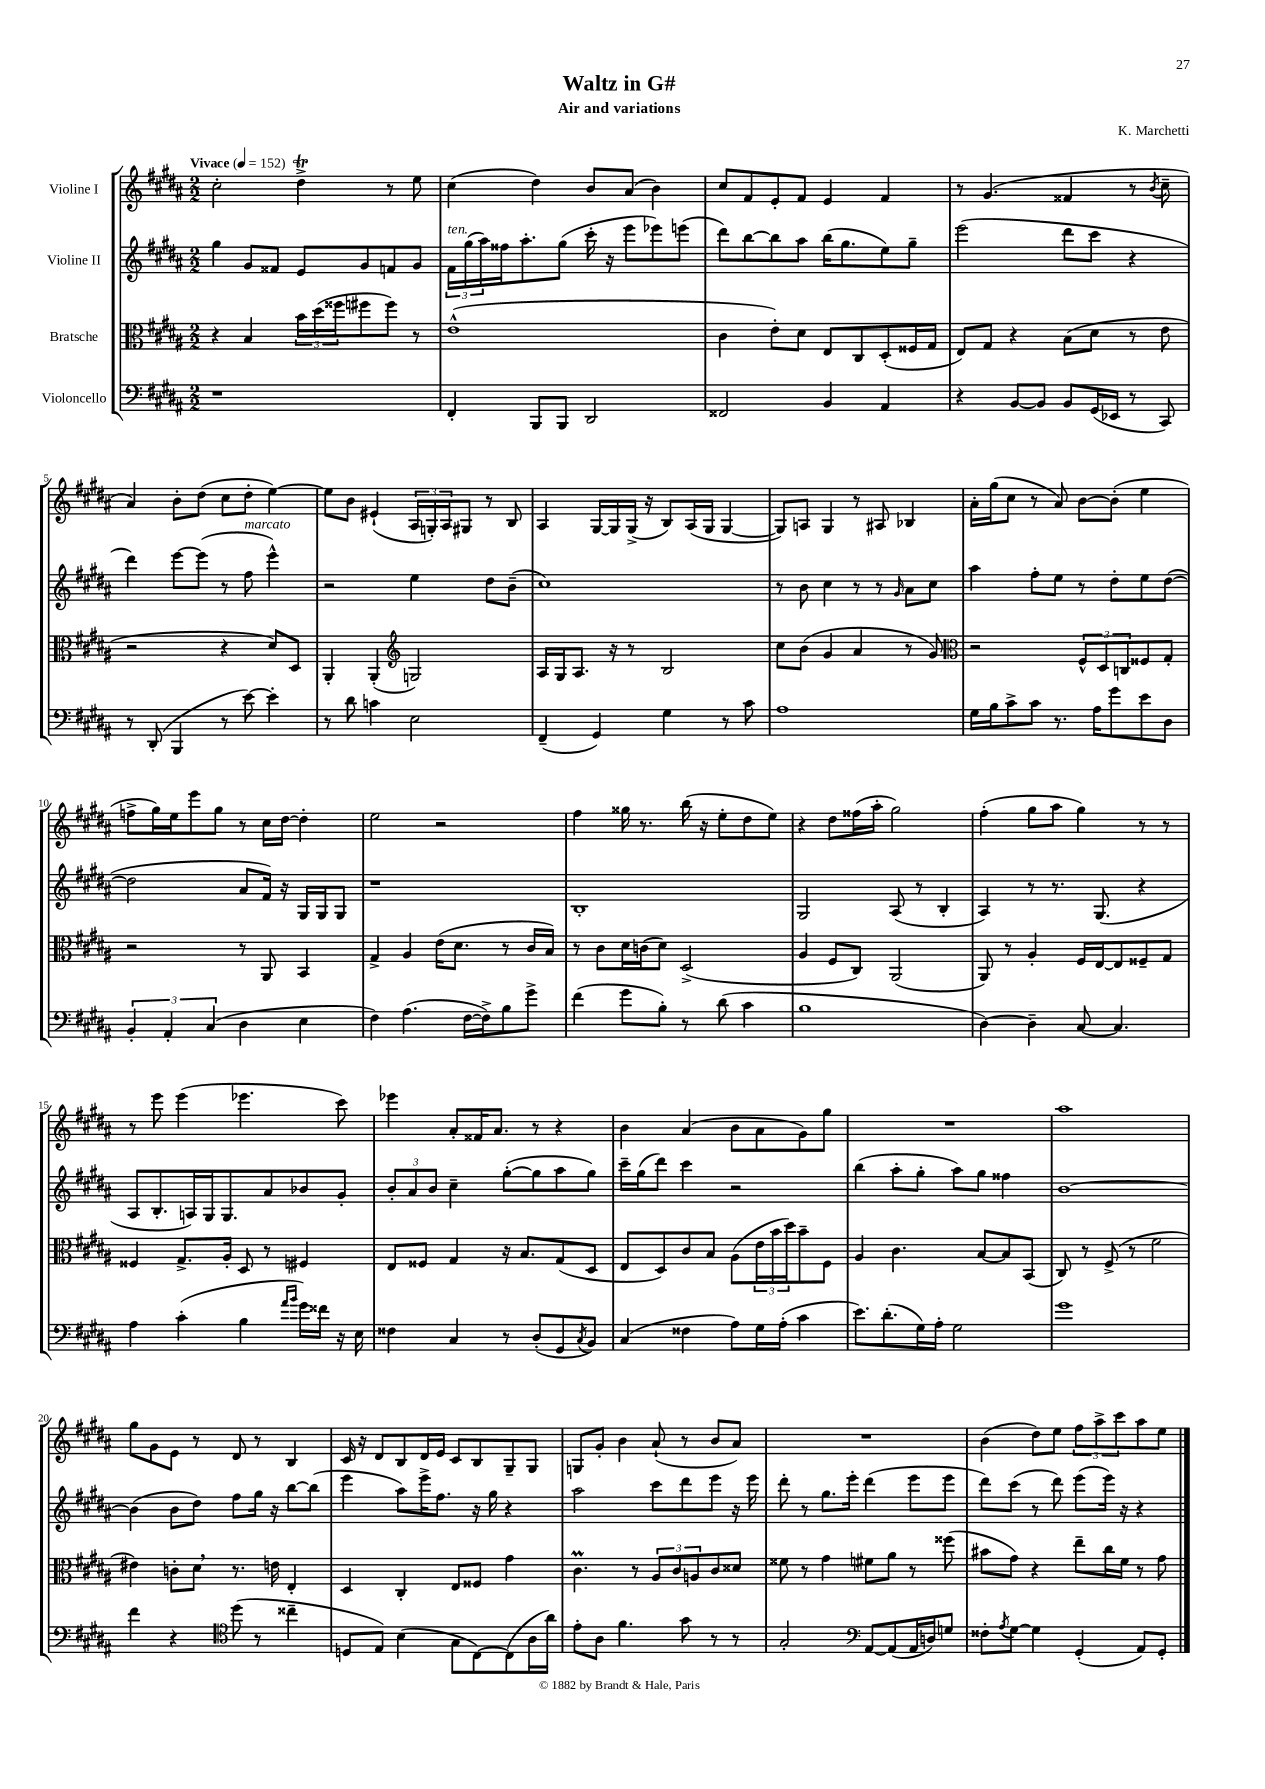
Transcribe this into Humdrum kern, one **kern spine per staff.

**kern	**kern	**kern	**kern
*part4	*part3	*part2	*part1
*staff4	*staff3	*staff2	*staff1
*I"Violoncello	*I"Bratsche	*I"Violine II	*I"Violine I
*clefF4	*clefC3	*clefG2	*clefG2
*k[f#c#g#d#a#]	*k[f#c#g#d#a#]	*k[f#c#g#d#a#]	*k[f#c#g#d#a#]
*M2/2	*M2/2	*M2/2	*M2/2
*MM152	*MM152	*MM152	*MM152
=1	=1	=1	=1
!	!	!	!LO:TX:a:B:t=Vivace
1r	4r	4gg#\	2cc#'\
.	4B/	8g#/L	.
.	.	8f##X/J	.
.	24b\LL	8e/L	4dd#t^\
.	(24dd#\	.	.
.	24ff##X\J	.	.
.	8ff#X\	8g#/	.
.	8ff#\J)	8fn/	8r
.	8r	8g#/J	8ee\
=2	=2	=2	=2
!	!	!LO:TX:a:i:t=ten.	!
4FF#'/	(1e^^	24f#\LL	(4cc#\
.	.	(24gg#\	.
.	.	24aa#\)	.
.	.	16ff##X\J	.
.	.	8.aa#'\	.
8BBB/L	.	.	4dd#\)
8BBB/J	.	(8gg#\J	.
2DD#/	.	16ccc#'\	8b/L
.	.	16r	.
.	.	8eee\L	(8a#/J
.	.	8eee-X\)	4b\)
.	.	(8eeen\J	.
=3	=3	=3	=3
2FF##X/	4c#\	8ddd#\L)	8cc#/L
.	.	[8bb\	8f#/
.	8e'\L)	8bb\]	8e'/
.	8d#\J	8aa#\J	8f#/J
4BB/	8E/L	(16bb\KL	4e/
.	.	8.gg#\	.
.	8C#/	.	.
4AA#/	(8D#'/	8ee\)	4f#/
.	16F##X/L	8gg#~\J	.
.	16G#/JJ	.	.
=4	=4	=4	=4
4r	8E/L)	(2eee\	8r
.	8G#/J	.	(4.g#/
[8BB/L	4r	.	.
8BB/J]	.	.	.
8BB/L	(8B\L	8ddd#\L	4f##X/
(16GG#/L	8d#\J	8ccc#\J	.
16EE-X/JJ	.	.	.
8r	8r	4r	8r
.	.	.	8qb/
8CC#/)	8e\	.	8cc#~\
!!LO:LB:g=z
=5	=5	=5	=5
8r	2r	4ddd#\)	4a#/)
(8DD#'/	.	.	.
4BBB/	.	[8eee\L	8b'\L
.	.	(8eee\J]	(8dd#\J
8r	4r	8r	8cc#\L
!	!	!LO:TX:a:i:t=marcato	!
[8e\)	.	8ff#\	8dd#'\J
4e'\]	8d#/L)	4eee^^\)	[4ee\)
.	8D#/J	.	.
=6	=6	=6	=6
8r	4AA#'/	2r	8ee\L]
8d#\	.	.	8b\J
4cn\	(4AA#'/	.	(4e#X`/
*	*clefG2	*	*
2E\	2Gn/)	4ee\	24A#/LL
.	.	.	24Gn'/)
.	.	.	24A#/J
.	.	.	8G#X/J
.	.	8dd#\L	8r
.	.	(8b~\J	8B/
=7	=7	=7	=7
(4FF#~/	16A#/LL	1cc#)	4A#/
.	16G#/J	.	.
.	8.A#/J	.	.
4GG#/)	.	.	[16G#/LL
.	16r	.	16G#/]
.	8r	.	(16G#^/JJ
.	.	.	16r
4G#\	2B/	.	8B/L)
.	.	.	(16A#/L
.	.	.	16G#/JJ
8r	.	.	[4G#/
8c#\	.	.	.
=8	=8	=8	=8
1A#	8cc#\L	8r	8G#/L])
.	(8b\J	8b\	8An/J
.	4g#/	4cc#\	4G#/
.	4a#/	8r	8r
.	.	8r	8A#X/
.	.	16qqg#/	.
.	8r	8a#\L	4B-X/
.	8g#/)	8cc#\J	.
=9	=9	=9	=9
*	*clefC3	*	*
16G#\LL	2r	4aa#\	16a#'\LL
16B\J	.	.	(16gg#\J
8c#^\	.	.	8cc#\J
8c#\J	.	8ff#'\L	8r
8.r	.	8ee\J	8a#/)
.	12F#^^/L	8r	[8b\L
16A#\KL	.	.	.
.	12D#/	.	.
8g#\	.	8dd#'\L	(8b'\J]
.	12Cn/	.	.
8e\	8F##X/	8ee\	4ee\
8D#\J	8G#'/J	([8dd#\J	.
!!LO:LB:g=z
=10	=10	=10	=10
6BB'/	2r	2dd#\]	8ffn^\L
.	.	.	16gg#\L)
6AA#'/	.	.	.
.	.	.	16ee\J
.	.	.	8eee\
(6C#/	.	.	.
.	.	.	8gg#\J
4D#\	8r	8a#/L	8r
.	8AA#/	16f#/Jk)	16cc#\LL
.	.	16r	[16dd#\JJ
4E\	4BB/	16G#/LL	4dd#'\]
.	.	16G#/J	.
.	.	8G#/J	.
=11	=11	=11	=11
4F#\)	4G#^/	1r	2ee\
(4.A#\	4A#/	.	.
.	(16e\KL	.	2r
.	8.d#\J	.	.
[16F#\LL	.	.	.
16F#^\J])	.	.	.
8B\	8r	.	.
8g#^\J	16c#/LL	.	.
.	16B/JJ)	.	.
=12	=12	=12	=12
(4f#\	8r	1B'	4ff#\
.	8c#\L	.	.
8g#\L	16d#\L	.	16gg##X\
.	(16cn\J	.	8.r
8B'\J)	8d#\J)	.	.
8r	(2D#^/	.	(16bb\
.	.	.	16r
(8d#\	.	.	8ee'\L
4c#\	.	.	8dd#\
.	.	.	8ee\J)
=13	=13	=13	=13
1B	4A#/	2G#/	4r
.	8F#/L	.	8dd#\L
.	8C#/J)	.	(16ff##X\L
.	.	.	16aa#'\JJ
.	(2AA#/	(8A#/	2gg#\)
.	.	8r	.
.	.	4B'/	.
=14	=14	=14	=14
[4D#\)	8AA#/)	4A#/)	(4ff#'\
.	8r	.	.
4D#~\]	4A#'/	8r	8gg#\L
.	.	8.r	8aa#\J
[8C#/	16F#/LL	.	4gg#\)
.	[16E/J	(8.G#/	.
4.C#/]	8E/]	.	.
.	8F##X~/	4r	8r
.	8G#/J	.	8r
!!LO:LB:g=z
=15	=15	=15	=15
4A#\	4F##X/	8A#/L	8r
.	.	8.B'/	8eee\
(4c#'\	8.G#^/L	.	(4eee\
.	.	16An/L)	.
.	.	16G#/J	.
.	16A#'/Jk	8.G#/	.
4B\	8D#/	.	4.eee-X\
.	8r	8a#/	.
16qqa#/LL	.	.	.
16qqb/JJ	.	.	.
16g#\LL)	4F#X/	8b-X/	.
16f##X\JJ	.	.	.
16r	.	8g#'/J	8ccc#\)
16E\	.	.	.
=16	=16	=16	=16
4F##X\	8E/L	12b'/L	4eee-X\
.	.	12a#/	.
.	8F##X/J	.	.
.	.	12b/J	.
4C#/	4G#/	4cc#~\	8a#'/L
.	.	.	16f##X/K
.	.	.	8.a#/J
8r	16r	([8gg#'\L	.
.	8.B/L	.	.
(8D#'/L	.	8gg#\]	8r
8GG#/	(8G#/	8aa#\	4r
8qC#/	.	.	.
8BB/J)	8D#/J	8gg#\J)	.
=17	=17	=17	=17
(4C#/	8E/L	16ccc#~\LL	4b\
.	.	(16gg#\J	.
.	8D#/)	8ddd#\J)	.
4F##X\	8c#/	4ccc#\	(4a#/
.	8B/J	.	.
8A#\L)	(8A#\L	2r	8b\L
16G#\L	24e\L	.	8a#\
.	24b\	.	.
(16A#'\JJ	.	.	.
.	24dd#\J)	.	.
4c#\	8b~\	.	8g#\)
.	8F#\J	.	8gg#\J
=18	=18	=18	=18
8.e\L)	4A#/	(4bb\	1r
(8.d#'\	.	.	.
.	4.c#\	8aa#'\L	.
16G#\L)	.	8gg#'\J	.
16A#'\JJ	.	.	.
2G#\	.	8aa#\L)	.
.	[8B/L	8gg#\J	.
.	8B/]	4ff##X\	.
.	(8BB/J	.	.
=19	=19	=19	=19
1g#	8C#/)	[1b	1aa#
.	8r	.	.
.	(8F#^/	.	.
.	8r	.	.
.	2f#\	.	.
!!LO:LB:g=z
=20	=20	=20	=20
4f#\	4e#X\)	(4b\]	8gg#\L
.	.	.	8g#\
4r	8cn'\L	8b\L	8e\J
.	8d#,\J	8dd#\J)	8r
*clefC4	*	*	*
(8dd#\	8.r	8ff#\L	8d#/
8r	.	16gg#\Jk	8r
.	16en\	16r	.
4cc##X~\	4E'/	[8bb\L	4B/
.	.	(8bb\J]	.
=21	=21	=21	=21
8Dn/L	4D#/	4eee\	16c#/
.	.	.	16r
8E/J)	.	.	8d#/L
(4B\	4C#'/	8aa#\L)	8B/
.	.	16eee^\K	16d#/L
.	.	8.ff#\J	16e/JJ
8G#\L	8E/L	.	8c#/L
[8C#\)	8F##X/J	16r	8B/
.	.	16gg#\	.
(8C#\]	4g#\	4r	8G#~/
16A#\L	.	.	8G#/J
16a#\JJ)	.	.	.
=22	=22	=22	=22
8e'\L	4.c#M\	2aa#\	8Gn/L
8A#\J	.	.	8g#'/J
4.f#\	.	.	4b\
.	8r	.	.
.	12A#/L	8ccc#\L	(8a#`/
.	12c#/	.	.
8g#\	.	8ddd#\	8r
.	12An/	.	.
8r	8c#/	8eee\J	8b/L
8r	8d##X/J	16r	8a#/J)
.	.	16eee\	.
=23	=23	=23	=23
2G#'/	8f##X\	8ddd#'\	1r
.	8r	8r	.
.	4g#\	8.gg#\L	.
.	.	16eee'\Jk	.
*clefF4	*	*	*
[8AA#/L	8f#X\L	(4ddd#\	.
(8AA#/]	8a#\J	.	.
16AA#/L	8r	8eee\L	.
16Dn/J)	.	.	.
8Gn/J	(8ff##X\	8eee\J	.
=24	=24	=24	=24
8F##X'\L	8b#X\L	8ddd#\L)	(4b\
8qA#/	.	.	.
[8G#\J	8g#\J)	(8ccc#\J	.
4G#\]	4r	8r	8dd#\L)
.	.	8ddd#\)	8ee\J
(4GG#'/	8ee~\L	(8eee\L	12ff#\L
.	.	.	12aa#^\
.	16cc#\L	16eee\Jk)	.
.	.	.	12ccc#\
.	16f#\JJ	16r	.
8AA#/L)	8r	4r	8aa#\
8GG#'/J	8g#\	.	8ee\J
==	==	==	==
*-	*-	*-	*-
